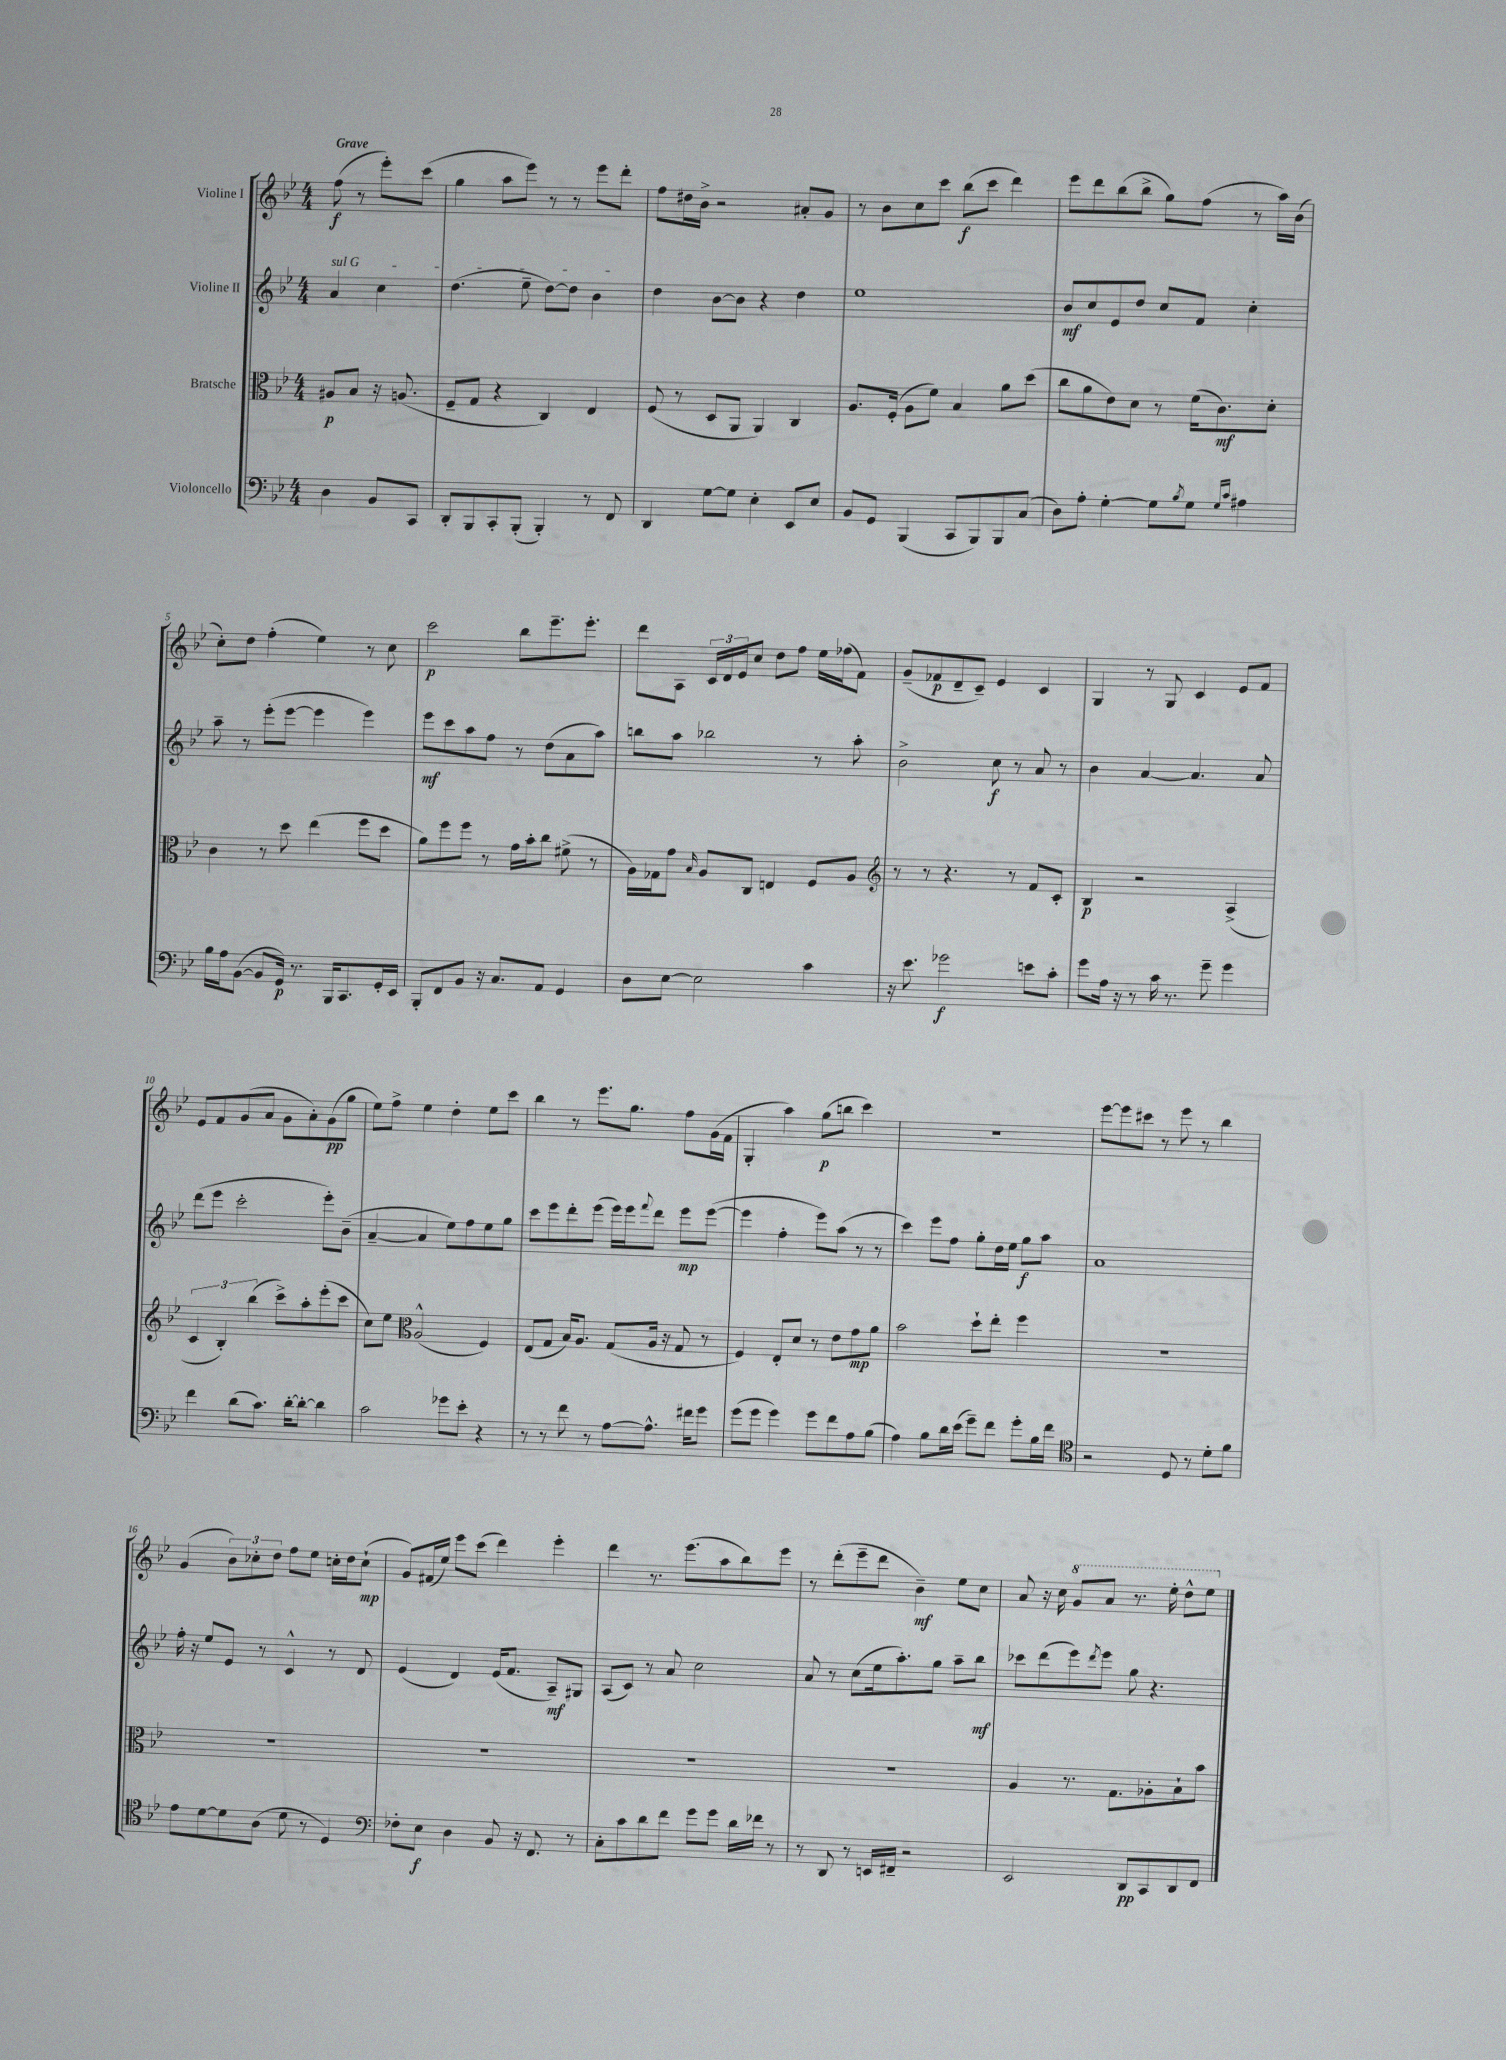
<<
\new StaffGroup <<
\new Staff = "s0" \with { instrumentName = "Violine I" } {
    \clef treble \key bes \major \numericTimeSignature \time 4/4 \partial 2 \tempo "Grave"
    f''8\f( r8 ees'''8-.) c'''8( |
    g''4 a''8 ees'''8) r8 r8 ees'''8 d'''8-. |
    f''8 dis''16 bes'16-> r2 ais'8-. g'8 |
    r8 bes'8 c''8 c'''8 bes''8\f( c'''8 d'''4) |
    ees'''8 d'''8 bes''8( bes''8-> g''8) f''8( r8 a''16) bes'16( |
    c''8-.) d''8 f''4-.( ees''4) r8 c''8 |
    c'''2\p bes''8 ees'''8.-- ees'''8.-. |
    d'''8 a8 \tuplet 3/2 { c'16 d'16 ees'16 } c''8 d''8 f''8 ees''16 fes''16( f'8) |
    g'8--( fes'8\p d'8-- c'8--) ees'4 c'4 |
    g4 r8 g8 c'4 ees'8 f'8 |
    ees'8 f'8 g'8( a'8 g'8 a'8-.) g'8\pp( g''8 |
    ees''8) f''8-> ees''4 d''4-. ees''8 c'''8 |
    bes''4 r8 ees'''8. g''8. f''8 g'16( f'16 |
    g4-. a''4) g''8\p( b''8 c'''4) |
    R1 |
    ees'''8~ ees'''8 cis'''8 r8 ees'''8 r8 bes''4 |
    g'4( \tuplet 3/2 { bes'8) ces''8-. d''8 } f''8 ees''8 c''16-. d''16 c''8-!\mp( |
    g'8) fis'16( ees''16) ees'''8 c'''8( d'''4) ees'''4-. |
    d'''4 r8. ees'''8.( a''8 bes''8) ees'''8 |
    r8 d'''8-.( ees'''8-- d'''8 bes'4--\mf) ees''8 c''8 |
    a'8 r16 c''16 \ottava #1 g''8 a''8 r8. ees'''16-. d'''8-^ ees'''8 \ottava #0 \bar "|." |
}
\new Staff = "s1" \with { instrumentName = "Violine II" } {
    \clef treble \key bes \major \numericTimeSignature \time 4/4 \partial 2
    \once \override TextSpanner.bound-details.left.text = \markup { \italic "sul G" } a'4\startTextSpan c''4 |
    d''4.( ees''8-- d''8~) d''8 bes'4\stopTextSpan |
    d''4 bes'8~ bes'8 r4 d''4 |
    ees''1 |
    bes'8\mf c''8 ees'8 d''8 c''8 f'8 c''4-. |
    a''8-- r8 ees'''8-.( ees'''8~ ees'''4 ees'''4) |
    ees'''8\mf c'''8 a''8 f''8 r8 d''8( a'8 a''8) |
    b''8 a''8 bes''2 r8 a''8-. |
    bes'2-> c''8\f r8 a'8 r8 |
    bes'4 a'4~ a'4. a'8 |
    d'''8( ees'''8 c'''2-. ees'''8-.) bes'8--( |
    a'4~-- a'4 ees''8) f''8 ees''8 g''8 |
    c'''8 ees'''8 d'''8-. ees'''8( ees'''16) ees'''16 \appoggiatura { f'''8 } d'''8 ees'''8\mp ees'''8~( |
    ees'''4 f''4-. ees'''8) a''8( r8 r8 |
    c'''4) ees'''8 f''8 g''8-. d''16 ees''16 g''8\f a''8 |
    a'1 |
    f''16-. r16 ees''8 ees'8 r8 c'4-^ r8 d'8 |
    ees'4( d'4) ees'16( f'8. a8--\mf) gis8 |
    a8( c'8) r8 a'8 c''2 |
    a'8 r8 c''8( ees''16 a''8.-.) g''8 a''8-- bes''8\mf |
    ces'''8 d'''8( ees'''8) \acciaccatura { d'''8 } ees'''8 g''8 r4. \bar "|." |
}
\new Staff = "s2" \with { instrumentName = "Bratsche" } {
    \clef alto \key bes \major \numericTimeSignature \time 4/4 \partial 2
    ais8\p bes8 r16 a8.( |
    f8-- g8 r4 c4) ees4 |
    f8( r8 d8 a,8 a,4) c4 |
    a8. f16-.( a8 f'8) bes4 a'8 d''8( |
    c''8 a'8 ees'8) d'8 r8 f'16( c'8.\mf) d'8-. |
    c'4 r8 d''8 ees''4( f''8 d''8 |
    a'8) f''8 f''8 r8 g'16 bes'16-. c''8 fis'8->( r8 |
    a16) ges16 g'8 \grace { bes16 } a8 c8 e4 f8 a8 |
    \clef treble r8 r8 r4. r8 f'8 c'8-. |
    bes4\p r2 a4->( |
    \tuplet 3/2 { c'4 bes4-.) bes''4( } c'''8->) a''8-. ees'''8-.( c'''8 |
    c''8) ees''8 \clef alto a2-^( f4) |
    ees8( g8 bes16) a8. g8( a16 r16 g8 r8 |
    f4) ees8-. d'8 r8 ees'8 g'8\mp a'8 |
    bes'2 d''8-! ees''8-. f''4 |
    R1 |
    R1 |
    R1 |
    R1 |
    R1 |
    a4 r8. g8. aes8-. bes8-! bes'8 \bar "|." |
}
\new Staff = "s3" \with { instrumentName = "Violoncello" } {
    \clef bass \key bes \major \numericTimeSignature \time 4/4 \partial 2
    d4 bes,8 c,8 |
    d,8-. bes,,8 c,8-. bes,,8-.( bes,,4-.) r8 f,8 |
    d,4 g8~ g8 ees4-. ees,8 ees8 |
    bes,8 g,8 bes,,4( c,8 bes,,8) bes,,8 c8( |
    d8) a8-. g4~-. g8 \acciaccatura { bes8 } g8 \grace { g16 c'16 } ais4 |
    bes16 a16 bes,8~( bes,8 g,16\p) r8. bes,,16 c,8. g,16-. ees,16 |
    bes,,8-. f,8 bes,8 r16 c8. a,8 g,4 |
    d8 ees8~ ees2 c'4 |
    r16 ees'8. ges'2\f e'8 c'8-. |
    g'8 a16 r16 r8 c'16 r8. g'8-- g'4 |
    f'4 d'8( c'8.) d'16~-. d'8~-. d'4 |
    c'2 ges'8 ees'8-. r4 |
    r8 r8 f'8 r8 a8~ a8.-^ fis'16 g'8 |
    g'8( g'8 g'4) g'8 f'8 a8 bes8( |
    a4) bes8 d'16 ees'16( g'8--) f'8 g'8-. bes16 f'16 |
    \clef tenor r2 d8 r8 d'8-. f'8 |
    ees'8 d'8~ d'8 a8( d'8 r8 d4) |
    \clef bass fes8-. ees8\f d4 bes,8 r16 f,8. r8 |
    c8-. c'8 d'8 f'8 g'8 g'8 d'16 fes'16 r8 |
    r8 d,8 r8 e,16 fis,16-- r2 |
    ees,2 d,8\pp c,8 d,8 f,8 \bar "|." |
}
>>
>>
